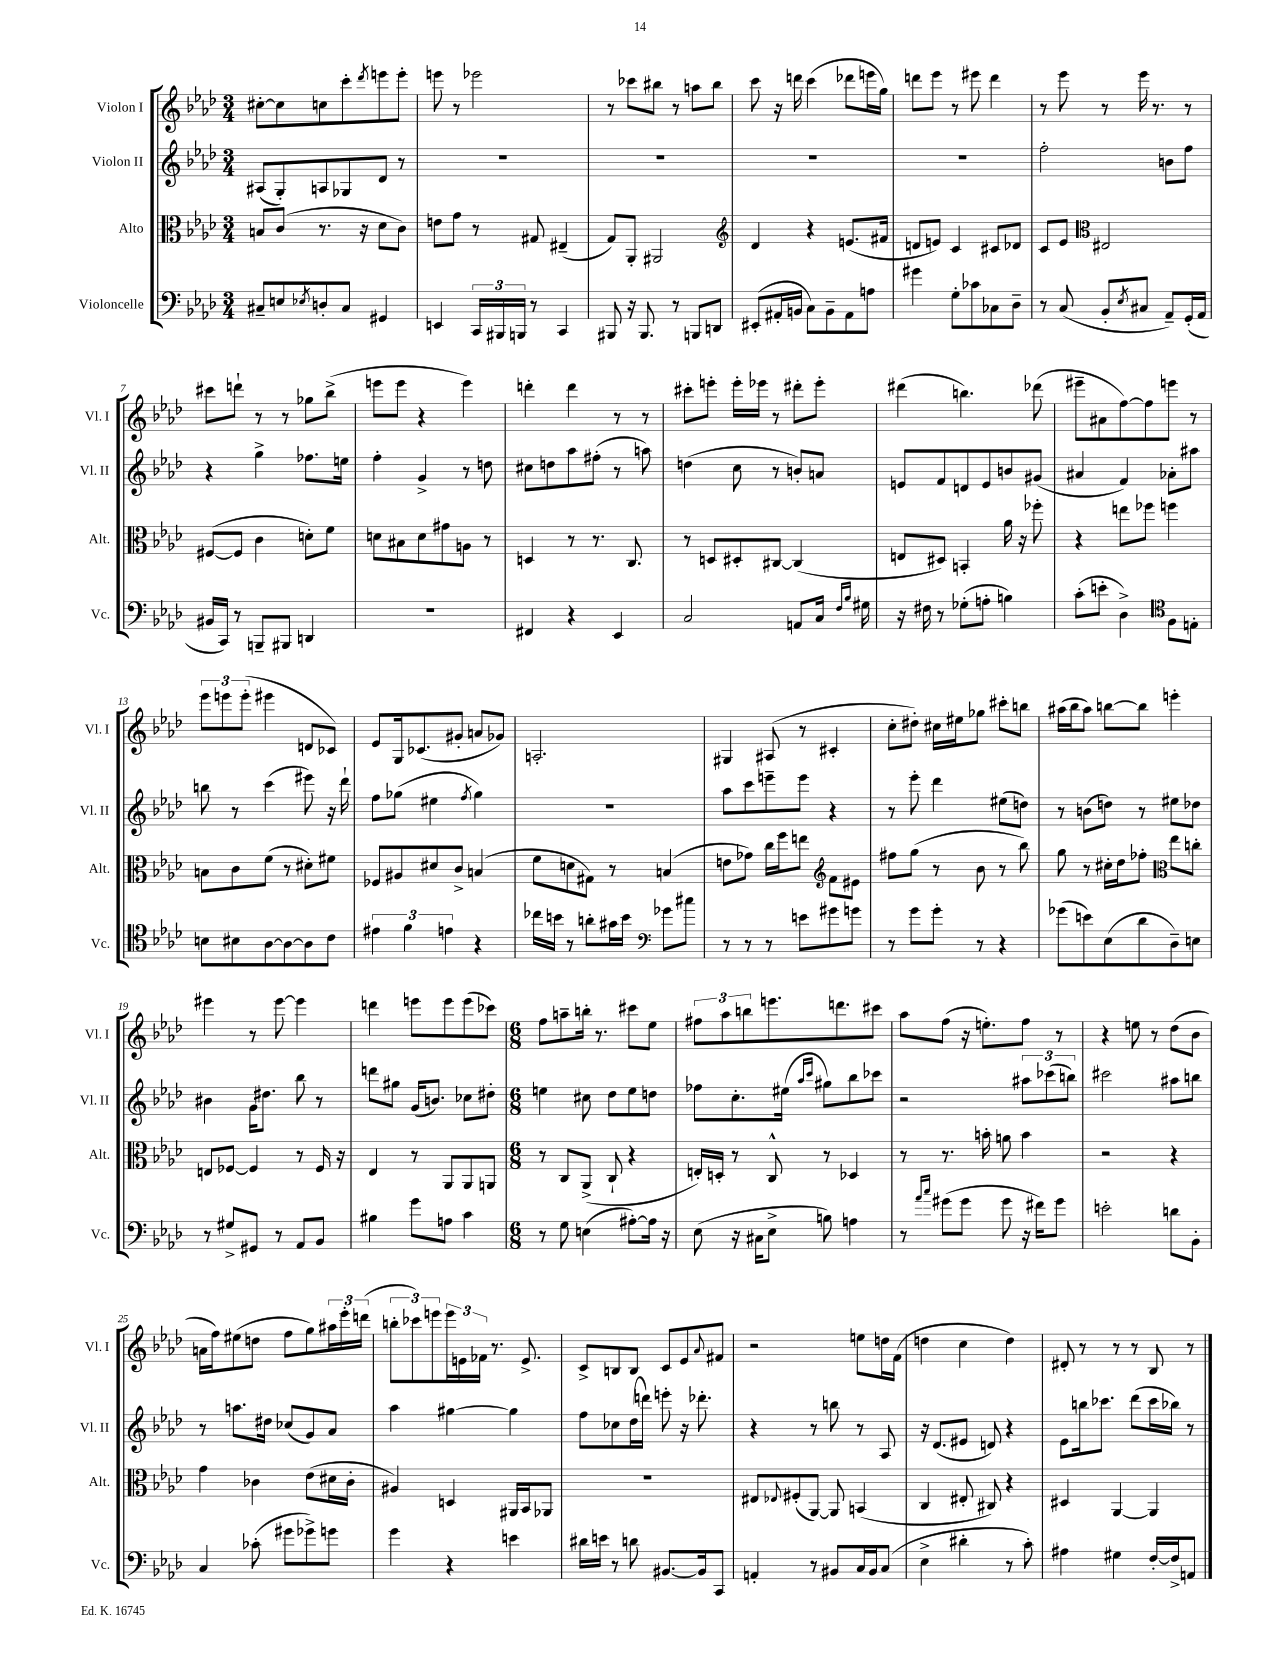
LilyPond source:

<<
\new StaffGroup <<
\new Staff = "s0" \with { instrumentName = "Violon I" shortInstrumentName = "Vl. I" } {
    \clef treble \key aes \major \numericTimeSignature \time 3/4
    cis''8~-. cis''8 c''8 c'''8-. \acciaccatura { des'''8 } e'''8 e'''8-. |
    e'''8 r8 ees'''2 |
    r8 ces'''8 bis''8 r8 a''8 bis''8 |
    c'''8 r16 d'''16 c'''4( des'''8 e'''16 g''16) |
    d'''8 ees'''8 r8 eis'''8 d'''4 |
    r8 ees'''8 r8 ees'''16 r8. r8 |
    cis'''8 d'''8-! r8 r8 ges''8 bes''8->( |
    e'''8 e'''8 r4 e'''4) |
    d'''4-. d'''4 r8 r8 |
    cis'''8-. e'''8-. e'''16-. ees'''16 r8 dis'''8-. ees'''8-. |
    dis'''4( b''4.) des'''8( |
    eis'''8-- ais'8 f''8~) f''8 e'''8 r8 |
    \tuplet 3/2 { ees'''8 e'''8 e'''8-.( } eis'''4 d'8 ces'8) |
    ees'8 g16 ces'8.( gis'8-. a'8 ges'8) |
    a2.-. |
    gis4 ais8( r8 cis'4-. |
    c''8-. dis''8-.) cis''16 eis''16 ges''8 cis'''8-. b''8 |
    ais''16( bes''16 ais''8) b''8~ b''8 e'''4-. |
    eis'''4 r8 eis'''8~ eis'''4 |
    d'''4 e'''8 e'''8 e'''8( ces'''8) |
    \numericTimeSignature \time 6/8 f''8 a''8-- b''16-. r8. cis'''8 ees''8 |
    \tuplet 3/2 { fis''8 aes''8 b''8 } e'''8. d'''8. cis'''8 |
    aes''8 f''8( r16 e''8.-.) f''8 r8 |
    r4 e''8 r8 des''8( bes'8 |
    a'16 f''16) eis''8( d''8 f''8 g''8) \tuplet 3/2 { ais''16 ees'''16-. d'''16( } |
    \tuplet 3/2 { b''8-. ces'''8) e'''8 } \tuplet 3/2 { e'''16 e'16 fes'16 } r8. e'8.-> |
    c'8-> b8 b8 c'8 ees'8 \appoggiatura { aes'8 } fis'8 |
    r2 e''8 d''16 f'16( |
    d''4 c''4 d''4) |
    dis'8-. r8 r8 r8 bes8 r8 \bar "|." |
}
\new Staff = "s1" \with { instrumentName = "Violon II" shortInstrumentName = "Vl. II" } {
    \clef treble \key aes \major \numericTimeSignature \time 3/4
    ais8( g8-.) a8 ges8 des'8 r8 |
    R2. |
    R2. |
    R2. |
    R2. |
    f''2-. b'8 f''8 |
    r4 g''4-> fes''8. e''16 |
    f''4-. g'4-> r8 d''8 |
    cis''8 d''8 aes''8 fis''8-.( r8 a''8) |
    d''4( c''8 r8 b'8-.) a'8 |
    e'8 f'8 d'8 e'8 b'8 gis'8( |
    ais'4 f'4) aes'8-. ais''8 |
    b''8 r8 c'''4( eis'''8) r16 des'''16-! |
    f''8 ges''8( eis''4 \acciaccatura { f''8 } ges''4) |
    R2. |
    aes''8 c'''8 e'''8-- e'''8 r4 |
    r8 ees'''8-. des'''4 eis''8( d''8) |
    r8 b'8( d''8) r8 eis''8 des''8 |
    bis'4 g'16 dis''8. bes''8 r8 |
    d'''8 gis''8 g'16( b'8.) ces''8 dis''8-. |
    \numericTimeSignature \time 6/8 e''4 cis''8 des''8 e''8 d''8 |
    fes''8 c''8.-. eis''16( \grace { aes''16 c'''16 } gis''8) bes''8 ces'''8 |
    r2 \tuplet 3/2 { ais''8 ces'''8( b''8) } |
    cis'''2 ais''8 b''8 |
    r8 a''8. dis''16 ces''8( g'8) aes'8 |
    aes''4 gis''4~ gis''4 |
    f''8 ces''8 des''16( d'''16) e'''8-. r16 des'''8.-. |
    r4 r8 b''8 r8 aes8 |
    r16 des'8.( eis'8 d'8) r4 |
    ees'8 b''16 ces'''8. des'''8( ces'''16 bes''16) r8 \bar "|." |
}
\new Staff = "s2" \with { instrumentName = "Alto" shortInstrumentName = "Alt." } {
    \clef alto \key aes \major \numericTimeSignature \time 3/4
    b8 c'8( r8. r16 des'8 c'8) |
    e'8 g'8 r8 gis8 eis4--( |
    g8) aes,8-. ais,2 |
    \clef treble des'4 r4 e'8.( fis'16 |
    d'8 e'8) c'4 cis'8 des'8 |
    c'8 ees'8 \clef alto eis2 |
    fis8~( fis8 c'4 d'8-.) f'8 |
    d'8 bis8 d'8 gis'8 a8 r8 |
    d4 r8 r8. c8. |
    r8 d8 dis8-. cis8~ cis4( |
    e8 dis8) b,4-. aes'16 r16 fes''8-. |
    r4 e''8 fes''8 f''4 |
    b8 c'8 f'8( r8 dis'8-.) fis'8 |
    fes8 ais8 dis'8 c'8-> b4( |
    f'8 d'8 gis8) r8 b4( |
    e'8 ges'8) c''16 f''16 e''8 f'8 eis'8 |
    \clef treble fis''8 g''8( r8 bes'8 r8 bes''8) |
    g''8 r8 cis''16-. des''16 fes''8-. ees''8 c''8-. |
    \clef alto e8 fes8~ fes4 r8 fes16 r16 |
    ees4 r8 aes,8 aes,8 a,8 |
    \numericTimeSignature \time 6/8 r8 c8 aes,8->( c8-! r4 |
    e16-.) d16-. r8 c8-^ r8 des4 |
    r8 r8. b'16-. a'8 b'4 |
    r2 r4 |
    g'4 ces'4 ees'8( dis'16 ces'16-. |
    ais4) d4 ais,16 bes,16 aes,8 |
    R2. |
    eis8 \appoggiatura { ees8 } fis8-.( aes,8~) aes,8 b,4( |
    c4 eis8-. cis8) r4 |
    dis4 aes,4~ aes,4 \bar "|." |
}
\new Staff = "s3" \with { instrumentName = "Violoncelle" shortInstrumentName = "Vc." } {
    \clef bass \key aes \major \numericTimeSignature \time 3/4
    cis8-- e8 \acciaccatura { ees8 } d8-. cis8 gis,4 |
    e,4 \tuplet 3/2 { c,16 bis,,16 b,,16 } r8 c,4 |
    bis,,8 r16 bis,,8. r8 b,,8 d,8 |
    eis,8-.( ais,16-. b,16 c8) b,8-- ais,8 a8 |
    gis'4 g8-. ces'8 ces8 des8-- |
    r8 c8( bes,8-. \acciaccatura { ees8 } cis8 aes,8--) g,16-.( aes,16 |
    bis,16 c,16) r8 b,,8-- bis,,8 d,4 |
    R2. |
    fis,4 r4 ees,4 |
    c2 a,8 c16 \grace { f16 bes16 } gis16 |
    r16 fis16 r8 ges8-.( a8-. b4) |
    c'8-.( e'8-. des4->) f8 e8-. |
    \clef tenor b8 bis8 aes8~ aes8~ aes8 c'8 |
    \tuplet 3/2 { eis'4 f'4 e'4 } r4 |
    ces''16 b'16 r8 a'8-. gis'16 b'16 ges'8 cis''8 |
    \clef bass r8 r8 r8 e'8 gis'8 g'8 |
    r8 g'8 g'8-. r8 r4 |
    ges'8( e'8) ees8( des'8 des8--) e8 |
    r8 gis8-> gis,8 r8 aes,8 bes,8 |
    bis4 g'8 a8 c'4 |
    \numericTimeSignature \time 6/8 r8 g8 e4( ais8~-.) ais16 r16 |
    ees8( r16 cis16 ees8-> b8) a4 |
    r8 \grace { aes'16 c''16 } gis'8( gis'8 gis'8 r16 fis'16) gis'8 |
    e'2-. d'8 bes,8-. |
    c4 ces'8-.( gis'8 ges'8->) g'8 |
    g'4 r4 e'4 |
    dis'16 e'16 r8 d'8 bis,8.~ bis,16 c,8 |
    a,4-. r8 bis,8 c16 bis,16 c8( |
    ees4-> dis'4-. r8 c'8-.) |
    ais4 gis4 f16~-. f16-> a,8 \bar "|." |
}
>>
>>
